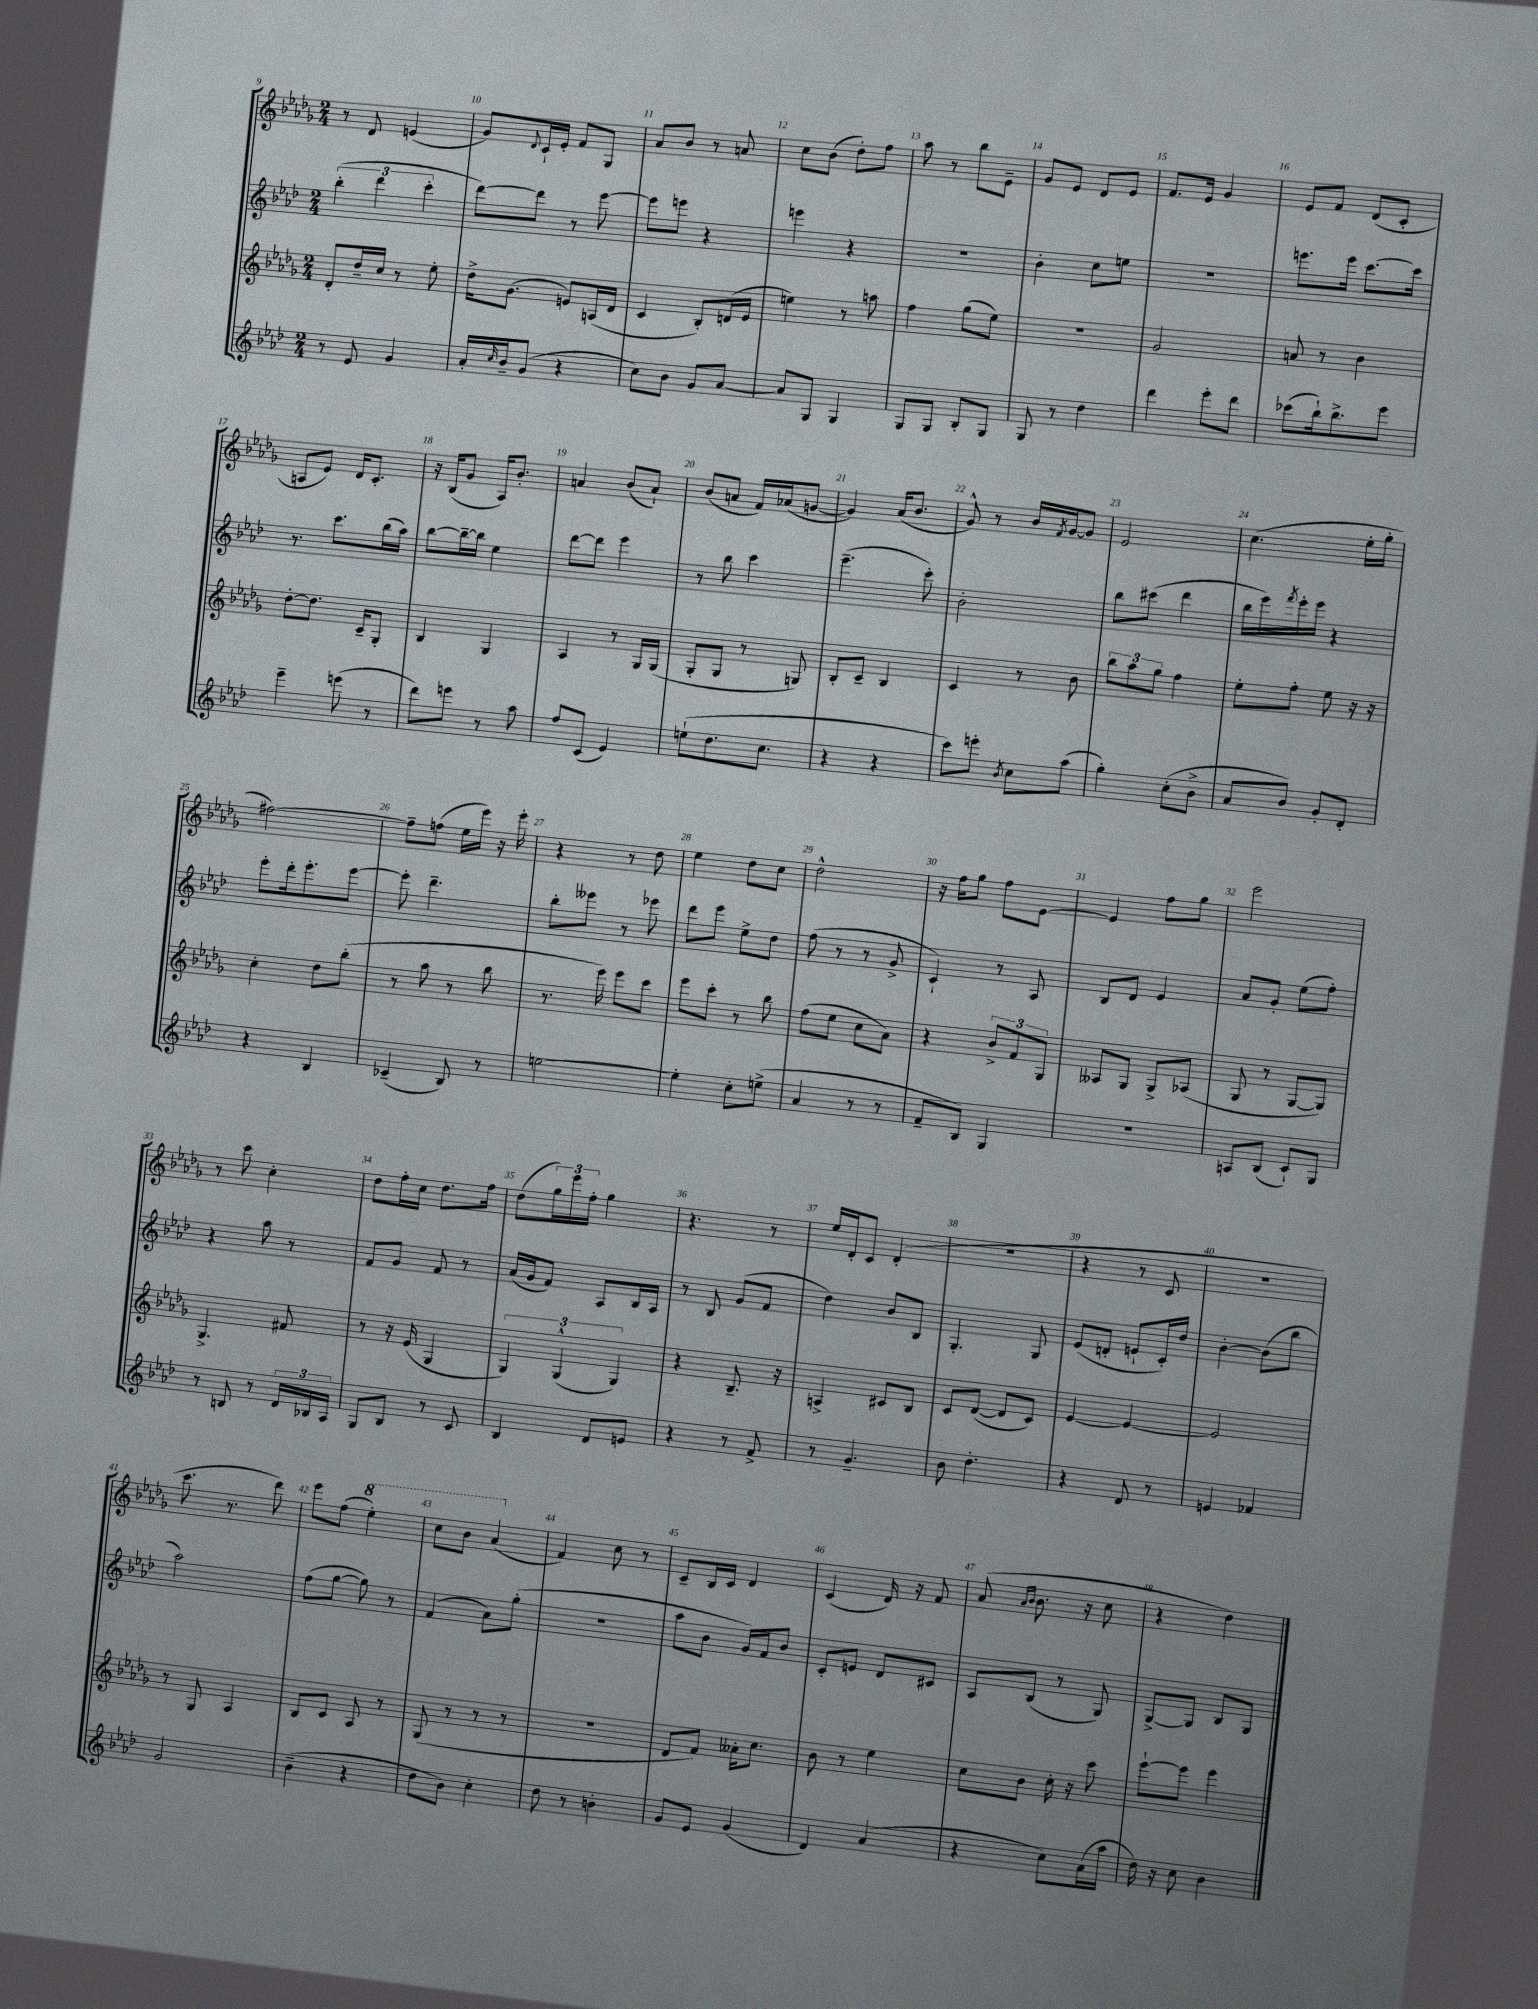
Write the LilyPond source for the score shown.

<<
\new StaffGroup <<
\new Staff = "s0" {
    \clef treble \key des \major \numericTimeSignature \time 2/4
    r8 des'8 e'4( |
    ges'8) \appoggiatura { des'8 } c'16-! ees'16-. f'8 ges8 |
    aes'8 bes'8 r8 a'8 |
    c''8 bes'8( des''8-.) f''8 |
    aes''8 r8 bes''8 ees'8-- |
    ges'8 ees'8 des'8 ees'8 |
    f'8. ees'16 ges'4 |
    ees'8 f'8 des'8( c'8-. |
    a8 ees'8) des'16 c'8.-. |
    r16 bes16( ges'8 aes16) bes'8.-. |
    a'4 bes'8( a'8-!) |
    bes'8( a'8 f'16) aes'16( g'8~ |
    g'4) aes'16( bes'8. |
    ges'8-^) r8 bes'16 \acciaccatura { f'8 } ges'16~ ges'8 |
    ees'2 |
    c''4.( ees''16-. ges''16-. |
    fis''2~) |
    fis''8-- f''8( ees''16 ees'''16) r16 ees'''16-. |
    r4 r8 des''8 |
    ees''4 des''8 c''8 |
    des''2-^ |
    r16 f''16 ges''8 f''8 ees'8~ |
    ees'4 f''8 ges''8 |
    ees'''2 |
    r8 c'''8 c''4-. |
    des''8 f''16-. c''16 des''8. f''16 |
    des''8( \tuplet 3/2 { ges''16) ees'''16 f''16-. } ges''4 |
    r4. r8 |
    ees''16 des'16-. c'8 des'4-.( |
    R2 |
    r4 r8 c'8 |
    R2 |
    c'''8. r8. des'''8) |
    ees'''8 f''8( \ottava #1 ees'''4-.) |
    c'''8 bes''8 aes''4( \ottava #0 |
    f'4) c''8 r8 |
    c'8-- bes16 c'16 des'4 |
    c'4( des'16) r16 f'8 |
    aes'8( \grace { aes'16 bes'16 } bes'8. r16 c''8 |
    r4 des''4) \bar "|." |
}
\new Staff = "s1" {
    \clef treble \key aes \major \numericTimeSignature \time 2/4
    \tuplet 3/2 { bes''4-.( des'''4 c'''4-. } |
    des'''8~) des'''8 r8 ees'''8~ |
    ees'''8 e'''8 r4 |
    e'''4 r4 |
    R2 |
    bes'4-. c''8 e''8 |
    R2 |
    e'''8. e'''16 c'''8.~ c'''16 |
    r8. c'''8. bes''16( aes''16) |
    bes''8~ bes''16~-- bes''16 ees''4 |
    des'''8~ des'''8 ees'''4 |
    r8 bes''8 c'''4 |
    ees'''4.--( c'''8-.) |
    bes'2-. |
    bes''8 cis'''8( des'''4 |
    bes''16 ees'''16) \acciaccatura { f'''8 } ees'''16-. ees'''16 r4 |
    ees'''8-. des'''16-. ees'''8.-. ees'''8~ |
    ees'''8-. des'''4.-- |
    bes''8-. eeses'''8 r8 ees'''8 |
    des'''8 ees'''8 ees''8-> des''8 |
    f''8( r8 r8 g'8-> |
    c'4-!) r8 aes8 |
    bes8 des'8 ees'4 |
    aes'8 g'8-. ees''8( f''8-.) |
    r4 aes''8 r8 |
    f'8 g'8 f'8 r8 |
    aes'16( g'16 f'8) aes8 bes16 aes16 |
    r8 bes8 g'8( f'8 |
    des''4) bes'8 bes8 |
    g4.-. g8 |
    ees'8( d'8-. e'8-! c'16-.) des''16 |
    bes'4~-. bes'8( bes''8 |
    aes''2) |
    f''8( g''8~ g''8) r8 |
    f'4( aes'8) g''8-.( |
    r2 |
    aes''8 bes'8 g'16) f'16 bes'8 |
    c'8-. e'8 des'8 cis'8 |
    aes8 bes8( r8 g8) |
    g8~-> g8 bes8 g8 \bar "|." |
}
\new Staff = "s2" {
    \clef treble \key des \major \numericTimeSignature \time 2/4
    des'8-. des''16-- c''16 r8 ees''8-. |
    des''16-> ges'8.( e'8) a16( des'16 |
    c'4 bes8-.) d'16( ees'16 |
    e''4) r8 a''8 |
    f''4 ges''8( ees''8) |
    r2 |
    ges'2 |
    a'8 r8 bes'4 |
    des''8~-. des''8. c'16-- ges8-. |
    bes4 ges4 |
    aes4 r8 ges16 ges16( |
    ges8-. ges8 r8 g8) |
    bes8-. c'8-- bes4 |
    c'4 r8 bes'8 |
    \tuplet 3/2 { bes''8 aes''8 ges''8 } f''4 |
    ees''8-. f''8-. ees''8 r16 r16 |
    c''4-. des''8 bes''8-.( |
    r8 aes''8 r8 bes''8 |
    r8. ees'''16) ees'''8 c'''8 |
    ees'''8 c'''8-. r8 bes''8 |
    f''8( ees''8 c''8 aes'8) |
    r4 \tuplet 3/2 { bes'8-> f'8 ges8 } |
    aeses8 ges8 ges8-> aes8( |
    ges8 r8 ges8~ ges8) |
    ges4.-> fis'8 |
    r8 r16 ees'16( ges4 |
    \tuplet 3/2 { ges4) ges4-^( ges4) } |
    r4 bes8.-- r16 |
    a4-> cis'8 bes8 |
    c'8 des'8~( des'8 c'8) |
    ees'4~ ees'4~ |
    ees'2 |
    r8 ges8 aes4 |
    bes8 c'8 aes8 r8 |
    ges8( r8 r8 r8 |
    R2 |
    des'8 f'8) aeses'16-. c''8. |
    bes'8 r8 ees''4 |
    c''8 bes'8 c''16-. r16 c'''8 |
    ees'''8~-! ees'''8 ees'''4 \bar "|." |
}
\new Staff = "s3" {
    \clef treble \key aes \major \numericTimeSignature \time 2/4
    r8 ees'8 g'4 |
    aes'16-. \grace { c''16 } bes'16-- g'8( r4 |
    c''8) bes'8 g'8 aes'8~ |
    aes'8 g8 g4 |
    g8 g8 bes8-. g8 |
    g8 r8 des''4 |
    des'''4 ees'''8-. des'''8 |
    ces'''8( bes''16-!) bes''8.-> ees'''8 |
    ees'''4-- e'''8( r8 |
    des'''8) e'''8 r8 aes''8 |
    f''8 c'8( ees'4) |
    e''8-!( des''8. c''8. |
    r4 r4 |
    c'''8) e'''8-. \acciaccatura { bes'8 } c''8 aes''8( |
    g''4-.) c''8-.( bes'8-> |
    aes'8 bes'8) g'8-. des'8-. |
    r4 bes4 |
    ces'4--( bes8) r8 |
    e''2~ |
    e''4-. c''8-. e''8->( |
    aes'4 r8 r8 |
    f'8-- bes8) g4 |
    R2 |
    a8 bes8( c'8-!) g8 |
    r8 b8 r8 \tuplet 3/2 { des'16 bes16 aes16 } |
    g8 bes8 r8 c'8 |
    bes4 des'8 e'8 |
    r4 r8 f'8-> |
    r8 g'4.-- |
    bes'8 des''4.-. |
    r4 des'8 r8 |
    e'4 fes'4 |
    g'2 |
    bes'4--( r4 |
    des''8 bes'8) c''4-. |
    des''8 r8 b'4-. |
    g'8 ees'8 g'4( |
    des'4) aes'4( |
    r4 c''8) aes'16( aes''16 |
    des''16) r16 c''8 bes'4 \bar "|." |
}
>>
>>
\layout { \context { \Score currentBarNumber = #9 \override BarNumber.break-visibility = ##(#f #t #t) barNumberVisibility = #all-bar-numbers-visible } }
